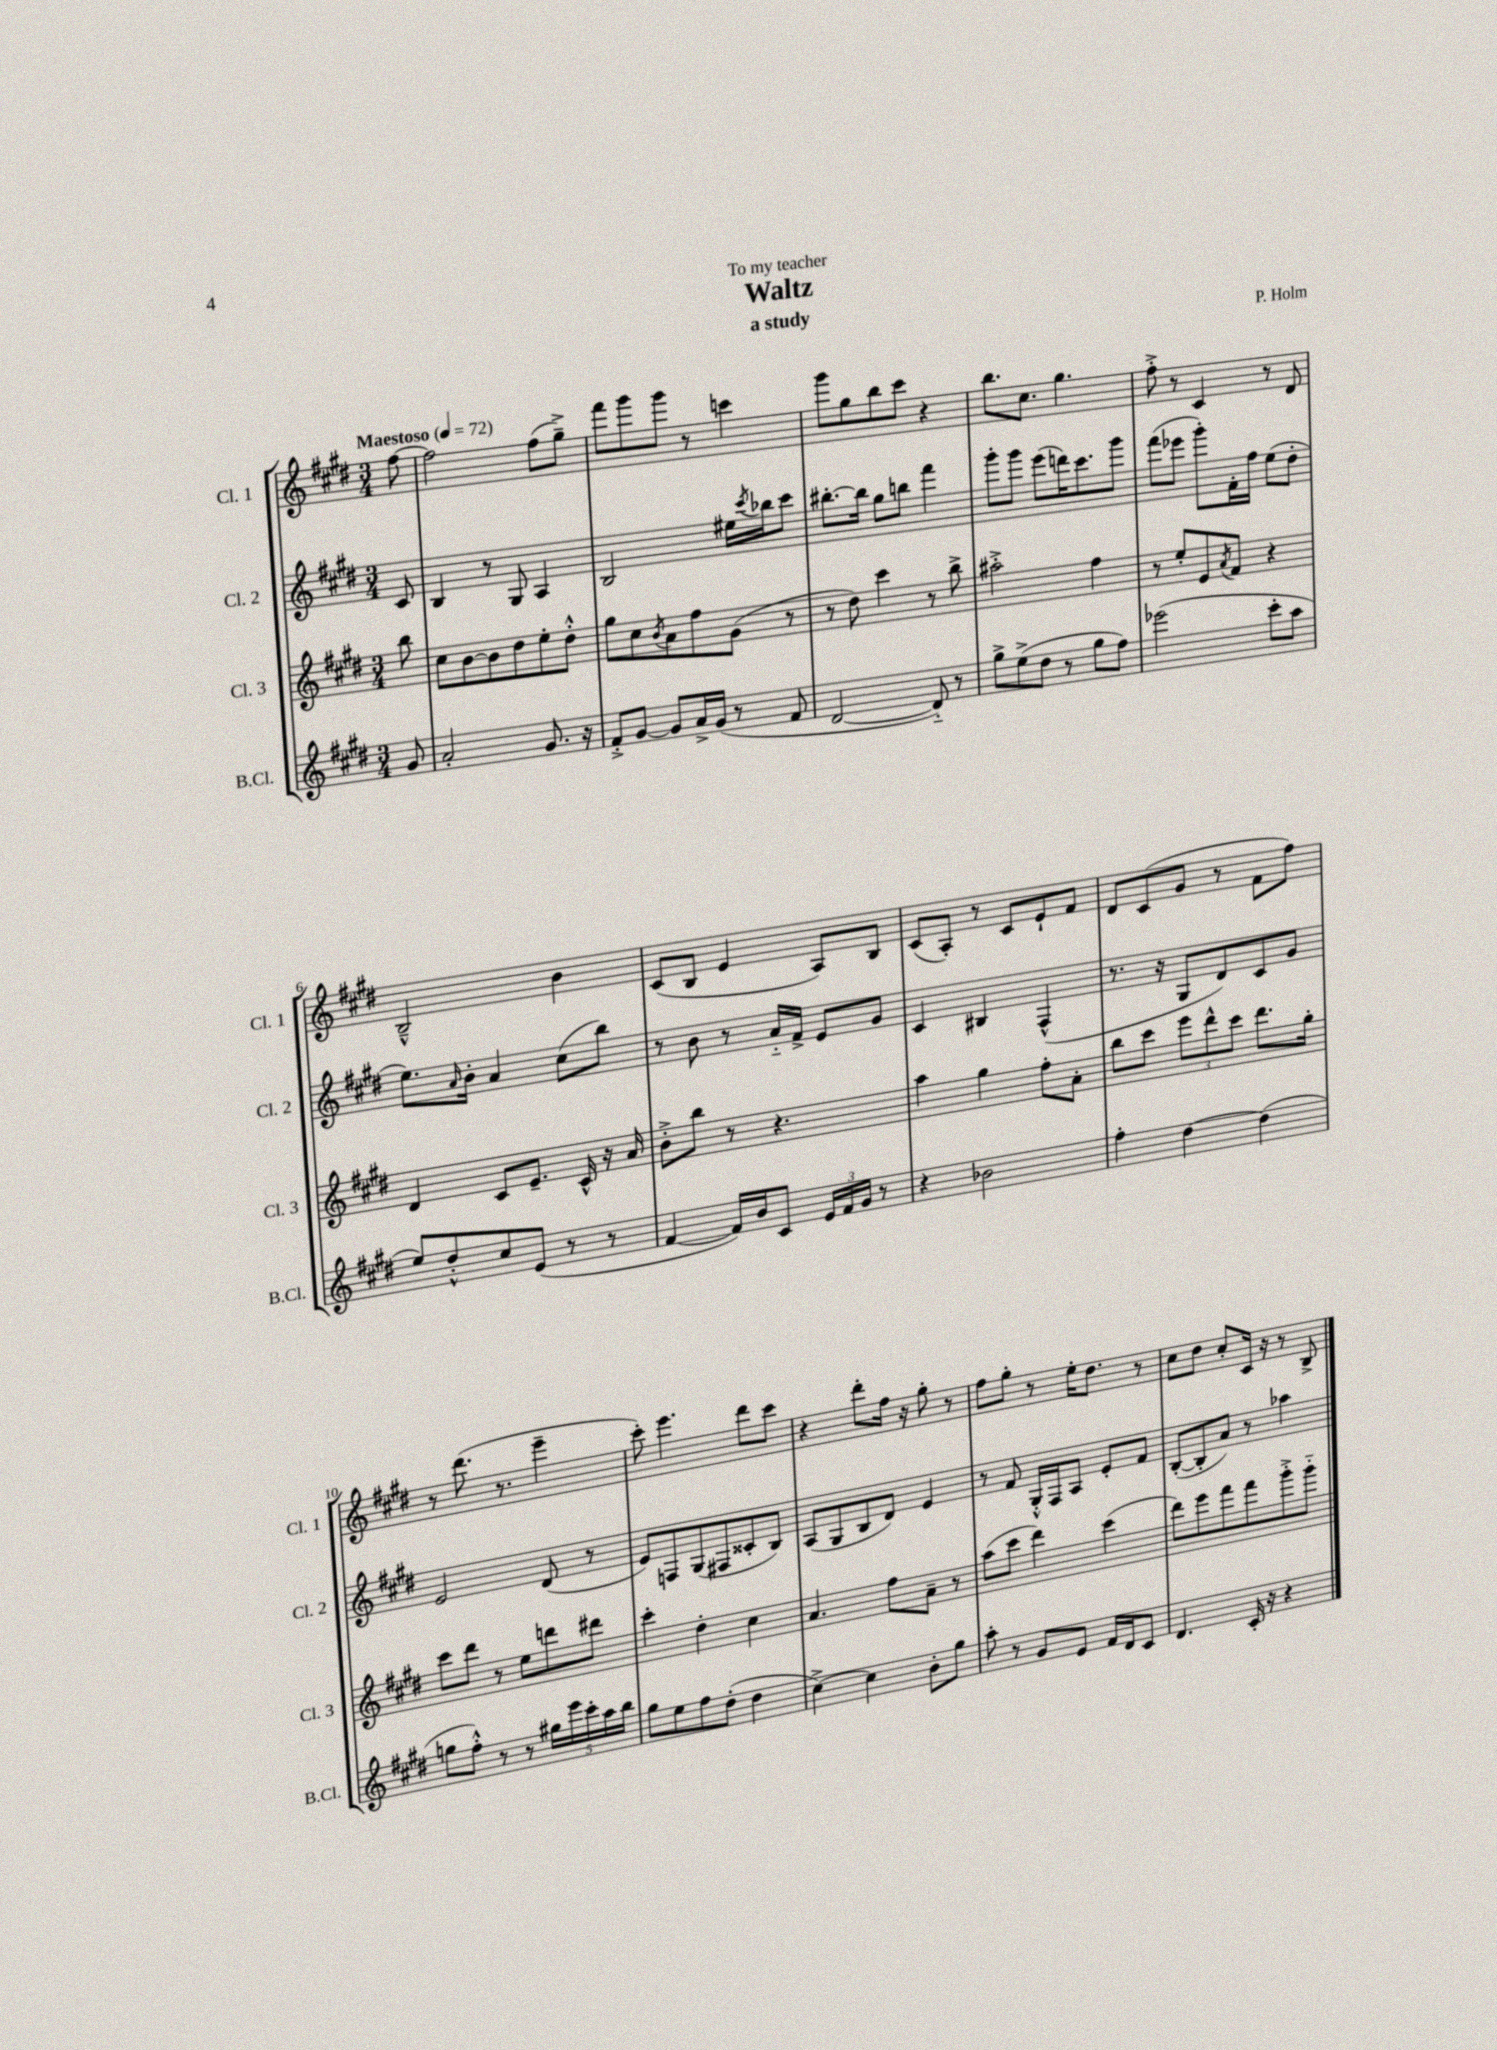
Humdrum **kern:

**kern	**kern	**kern	**kern
*part4	*part3	*part2	*part1
*staff4	*staff3	*staff2	*staff1
*I"B.Cl.	*I"Cl. 3	*I"Cl. 2	*I"Cl. 1
*I'B.Cl.	*I'Cl. 3	*I'Cl. 2	*I'Cl. 1
*clefG2	*clefG2	*clefG2	*clefG2
*k[f#c#g#d#]	*k[f#c#g#d#]	*k[f#c#g#d#]	*k[f#c#g#d#]
*M3/4	*M3/4	*M3/4	*M3/4
*MM72	*MM72	*MM72	*MM72
=	=	=	=
!	!	!	!LO:TX:a:B:t=Maestoso
8g#/	8bb\	8c#/	[8ff#\
=1	=1	=1	=1
2a'/	8cc#\L	4B/	2ff#\]
.	[8b\	.	.
.	8b\]	8r	.
.	8dd#\	8G#/	.
8.g#/	8ee'\	4A/	(8ff#\L
.	8dd#'^^\J	.	8gg#~^\J)
16r	.	.	.
=2	=2	=2	=2
8f#'^/L	8gg#\L	2B/	8fff#\L
[8g#/J	8cc#\	.	8ggg#\
.	8qb/	.	.
8g#/L]	8a\	.	8ggg#\J
16a^/L	8ff#\	.	8r
(16g#/JJ	.	.	.
8r	(8g#\J	16ee#X\LL	4cccn\
.	.	8qccc#/	.
.	.	16bb-X\J	.
8f#/	8r	8ccc#\J	.
=3	=3	=3	=3
[2d#/	8r	[8.bb#X'\L	8ggg#\L
.	8dd#\)	.	8gg#\
.	.	16bb#\Jk]	.
.	4ccc#\	8gg#\L	8bb\
.	.	8bbn\J	8ccc#\J
8d#/])	8r	4fff#\	4r
8r	8bb^\	.	.
=4	=4	=4	=4
8gg#^\L	2aa#X'^\	8ggg#'\L	8.bb\L
(8ee^\	.	8ggg#\J	.
.	.	.	8.cc#\J
8dd#\J	.	(8eee\L	.
8r	.	16dddn\K)	4.gg#\
.	.	8.ccc#\	.
8gg#\L	4ff#\	.	.
8ff#\J)	.	8ggg#\J	.
=5	=5	=5	=5
(2eee-X\	8r	(8fff#\L	8ff#'^\
.	8ee'/L	8eee-X\J	8r
.	8e/	8ggg#'\L)	4c#/
.	8qa/	.	.
.	8f#/J	16f#'\L	.
.	.	16ff#\JJ	.
8ccc#'\L	4r	(8ee\L	8r
8aa\J	.	8dd#'\J	8d#/
!!LO:LB:g=z
=6	=6	=6	=6
8ee/L)	4d#/	8.ee\L)	2B~^^/
8dd#'^^/	.	.	.
.	.	16qqa/	.
.	.	16b'\Jk	.
8cc#/	8c#/L	4a/	.
(8e/J	8.e~/J	.	.
8r	.	(8cc#\L	4b\
.	16c#^^/	.	.
8r	16r	8bb\J)	.
.	16a/	.	.
=7	=7	=7	=7
[4f#/	8b'^\L	8r	(8c#/L
.	8bb\J	8b\	8B/J
16f#/LL])	8r	8r	4e/
16b/J	.	.	.
8c#/J	4.r	16a/LL	.
.	.	16f#^/JJ	.
24e/LL	.	8e/L	8A/L)
24f#/	.	.	.
24g#/JJ	.	.	.
8r	.	8g#/J	8B/J
=8	=8	=8	=8
4r	4aa\	4c#/	(8c#/L
.	.	.	8A'/J)
2b-X\	4gg#\	4B#X/	8r
.	.	.	8c#/L
.	8ff#'\L	(4F#^^/	8e`/
.	8a'\J	.	8f#/J
=9	=9	=9	=9
4ff#'\	8bb\L	8.r	8d#/L
.	8ccc#\J	.	(8c#/
.	.	16r	.
[4dd#\	12eee\L	8G#/L	8g#/J
.	12ddd#^^\	.	.
.	.	8d#/)	8r
.	12ccc#\J	.	.
(4dd#\]	8.ddd#\L	8c#/	8f#\L
.	.	8g#/J	8ff#\J)
.	16gg#'\Jk	.	.
!!LO:LB:g=z
=10	=10	=10	=10
8ggn\L	8ccc#\L	2e/	8r
8ff#'^^\J)	8ddd#\J	.	(8.ddd#\
8r	8r	.	.
.	.	.	8.r
8r	8ee\L	.	.
20gg#X\LL	8dddn\	(8d#/	4eee~\
20eee\	.	.	.
20ccc#'\	.	.	.
.	8ddd#X\J	8r	.
20aa\	.	.	.
20bb\JJ	.	.	.
=11	=11	=11	=11
8gg#\L	4ccc#'\	8e/L)	8ccc#'\)
8ee\	.	8Fn/	4.eee\
8ff#\	4dd#'\	(8G#/	.
(8dd#'\J	.	8F#X/	.
4dd#\	4cc#\	8c##X'/	8ddd#\L
.	.	8B/J)	8ccc#\J
=12	=12	=12	=12
[4cc#^\)	4.a/	(8A/L	4r
.	.	8G#/	.
4cc#\]	.	8B/	8ddd#'\L
.	8ff#\L	8d#/J)	16ff#\Jk
.	.	.	16r
8b'\L	8a~\J	4e/	8gg#'\
8gg#\J	8r	.	8r
=13	=13	=13	=13
8aa'\	(8aa\L	8r	8ff#\L
8r	8ccc#\J	8f#/	8gg#'\J
8g#/L	4ddd#\)	16G#'^^/LL	8r
.	.	16F#/J	.
8e/J	.	8A/J	16ee'\KL
.	.	.	8.dd#\J
16f#/LL	(4ccc#\	8e'/L	.
16d#/J	.	.	.
8c#/J	.	8f#/J	8r
=14	=14	=14	=14
4.d#/	8ddd#\L)	([8B'/L	8cc#\L
.	8eee\	8B'/]	8dd#\J
.	8fff#\	8a/J)	8cc#'/L
16c#'/	8fff#\	8r	16c#/Jk
16r	.	.	16r
4r	8ggg#'^\	4aa-X\	8r
.	8ggg#\J	.	8B^/
==	==	==	==
*-	*-	*-	*-
